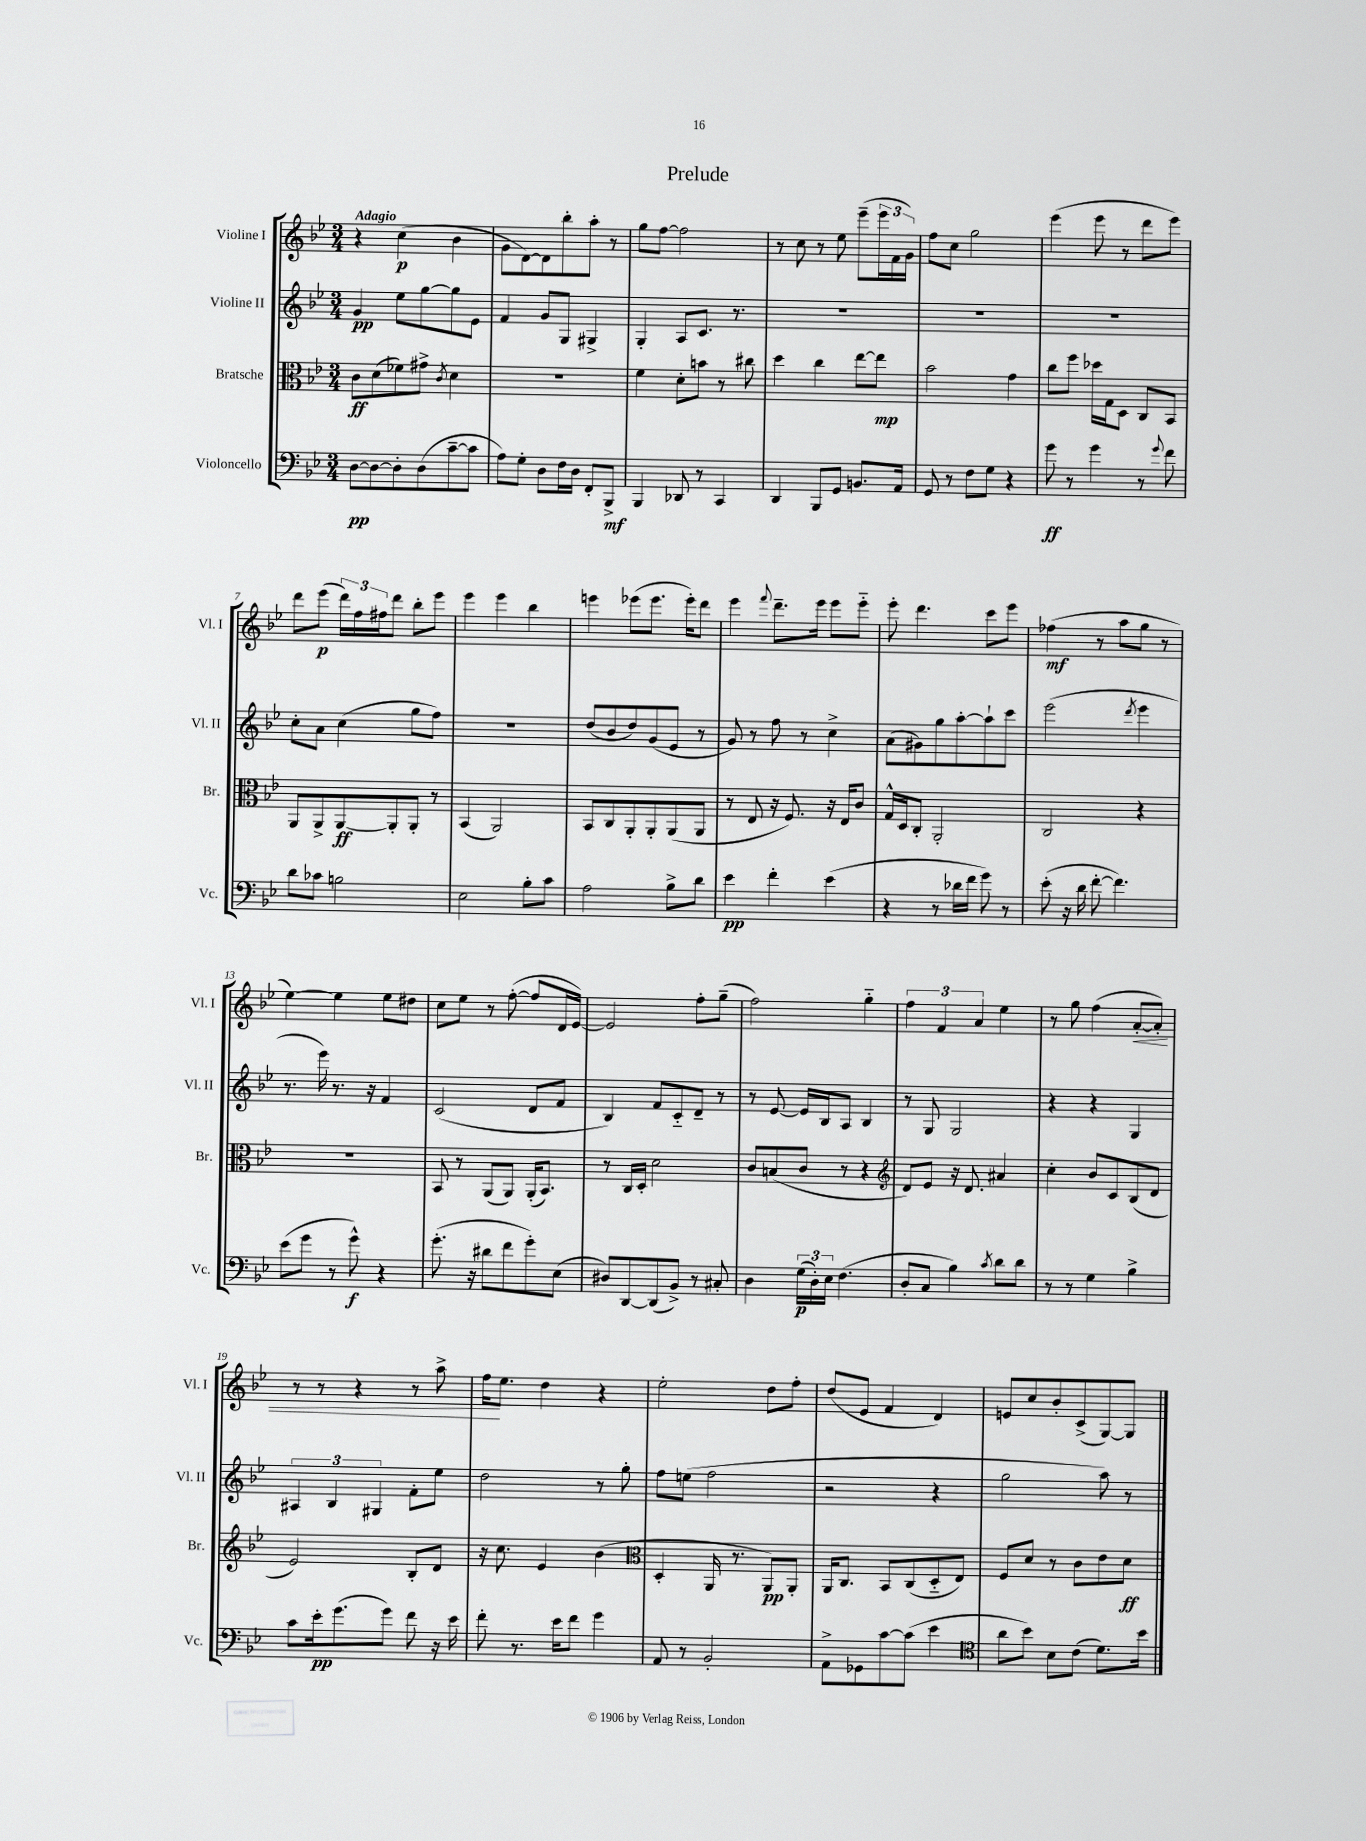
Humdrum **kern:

**kern	**dynam	**kern	**dynam	**kern	**dynam	**kern	**dynam
*part4	*part4	*part3	*part3	*part2	*part2	*part1	*part1
*staff4	*staff4	*staff3	*staff3	*staff2	*staff2	*staff1	*staff1
*I"Violoncello	*	*I"Bratsche	*	*I"Violine II	*	*I"Violine I	*
*I'Vc.	*	*I'Br.	*	*I'Vl. II	*	*I'Vl. I	*
*clefF4	*	*clefC3	*	*clefG2	*	*clefG2	*
*k[b-e-]	*	*k[b-e-]	*	*k[b-e-]	*	*k[b-e-]	*
*M3/4	*	*M3/4	*	*M3/4	*	*M3/4	*
=1	=1	=1	=1	=1	=1	=1	=1
!	!	!	!	!	!	!LO:TX:a:B:t=Adagio	!
[8D\L	pp	8c\L	ff	4g/	pp	4r	.
8D\_	.	(8d\	.	.	.	.	.
8D'\]	.	8f-X\)	.	8ee-\L	.	(4cc\	p
(8D\	.	8g#X^\J	.	[8gg\	.	.	.
.	.	8qc/	.	.	.	.	.
[8c~\	.	4d\	.	8gg\]	.	4b-\	.
8c\J]	.	.	.	8e-\J	.	.	.
=2	=2	=2	=2	=2	=2	=2	=2
8A\L)	.	2.r	.	4f/	.	8g\L	.
8G'\J	.	.	.	.	.	[8d\)	.
8D\L	.	.	.	8g/L	.	8d\]	.
16F\L	.	.	.	8G/J	.	8bb-'\	.
16D\JJ	.	.	.	.	.	.	.
8FF'/L	.	.	.	4G#X^/	.	8aa'\J	.
8BBB-^/J	mf	.	.	.	.	8r	.
=3	=3	=3	=3	=3	=3	=3	=3
4BBB-/	.	4f\	.	4G'/	.	8gg\L	.
.	.	.	.	.	.	[8ff\J	.
8DD-X/	.	8d'\L	.	8A/L	.	2ff\]	.
8r	.	8bn\J	.	8.c/J	.	.	.
4CC/	.	8r	.	.	.	.	.
.	.	.	.	8.r	.	.	.
.	.	8cc#X\	.	.	.	.	.
=4	=4	=4	=4	=4	=4	=4	=4
4DD/	.	4dd\	.	2.r	.	8r	.
.	.	.	.	.	.	8cc\	.
8BBB-/L	.	4cc\	.	.	.	8r	.
8GG/J	.	.	.	.	.	8ee-\	.
8.BBn/L	.	[8ee-\L	.	.	.	(8eee-~\L	.
.	.	8ee-\J]	mp	.	.	24eee-\L	.
.	.	.	.	.	.	24f\	.
16AA/Jk	.	.	.	.	.	.	.
.	.	.	.	.	.	24g\JJ)	.
=5	=5	=5	=5	=5	=5	=5	=5
8GG/	.	2b-\	.	2.r	.	8ff\L	.
8r	.	.	.	.	.	8cc\J	.
8F\L	.	.	.	.	.	2gg\	.
8G\J	.	.	.	.	.	.	.
4r	.	4g\	.	.	.	.	.
=6	=6	=6	=6	=6	=6	=6	=6
8g\	ff	8cc\L	.	2.r	.	(4eee-\	.
8r	.	8ff\J	.	.	.	.	.
4g\	.	16dd-X\LL	.	.	.	8eee-\	.
.	.	16G\J	.	.	.	.	.
.	.	8D\J	.	.	.	8r	.
8r	.	8C/L	.	.	.	8ddd\L	.
8qqg/	.	.	.	.	.	.	.
8f\	.	8BB-/J	.	.	.	8eee-\J)	.
!!LO:LB:g=z
=7	=7	=7	=7	=7	=7	=7	=7
8d\L	.	8AA/L	.	8cc'\L	.	8ddd\L	.
8c-X\J	.	8AA^/	.	8a\J	.	(8eee-\J	p
2Bn\	.	[8AA/	ff	(4cc\	.	24ddd\LL)	.
.	.	.	.	.	.	24ff\	.
.	.	.	.	.	.	24ff#X\J	.
.	.	8AA'/]	.	.	.	8ddd\J	.
.	.	8AA'/J	.	8gg\L	.	8bb-'\L	.
.	.	8r	.	8ff\J)	.	8eee-\J	.
=8	=8	=8	=8	=8	=8	=8	=8
2E-\	.	(4BB-/	.	2.r	.	4eee-\	.
.	.	2AA/)	.	.	.	4eee-\	.
8B-'\L	.	.	.	.	.	4bb-\	.
8c\J	.	.	.	.	.	.	.
=9	=9	=9	=9	=9	=9	=9	=9
2A\	.	8BB-/L	.	(8dd/L	.	4eeen\	.
.	.	8C/	.	8b-/	.	.	.
.	.	8AA'/	.	8dd/)	.	(8eee-X\L	.
.	.	8AA'/	.	(8g/	.	8.eee-\J	.
8B-^\L	.	(8AA/	.	8e-/J	.	.	.
.	.	.	.	.	.	16eee-'\KL)	.
8d\J	.	8AA/J	.	8r	.	8ddd\J	.
=10	=10	=10	=10	=10	=10	=10	=10
4e-\	pp	8r	.	8g/)	.	4eee-\	.
.	.	8E-/	.	8r	.	.	.
.	.	.	.	.	.	8qqfff/	.
4f'\	.	16r	.	8ff\	.	8.ddd~\L	.
.	.	8.F/)	.	.	.	.	.
.	.	.	.	8r	.	.	.
.	.	.	.	.	.	16eee-\Jk	.
(4e-\	.	16r	.	4cc^\	.	8eee-\L	.
.	.	16E-/KL	.	.	.	.	.
.	.	8c/J	.	.	.	8eee-\J	.
=11	=11	=11	=11	=11	=11	=11	=11
4r	.	16G^^/LL	.	(8a\L	.	8eee-'\	.
.	.	16D/J	.	.	.	.	.
.	.	8C'/J	.	8g#X\)	.	4.ddd\	.
8r	.	2AA'/	.	8gg\	.	.	.
16d-X\LL	.	.	.	[8aa'\	.	.	.
16f\JJ	.	.	.	.	.	.	.
8g\)	.	.	.	8aa`\]	.	8ccc\L	.
8r	.	.	.	8ccc\J	.	8eee-\J	.
=12	=12	=12	=12	=12	=12	=12	=12
(8e-'\	.	2C/	.	(2eee-\	.	(4ff-X\	mf
16r	.	.	.	.	.	.	.
16d\	.	.	.	.	.	.	.
[8f'\	.	.	.	.	.	8r	.
4.f\])	.	.	.	.	.	8aa\L	.
.	.	.	.	8qddd/	.	.	.
.	.	4r	.	4eee-\	.	8gg\J	.
.	.	.	.	.	.	8r	.
!!LO:LB:g=z
=13	=13	=13	=13	=13	=13	=13	=13
(8e-\L	.	2.r	.	8.r	.	[4ee-\)	.
8g\J	.	.	.	.	.	.	.
.	.	.	.	16eee-\)	.	.	.
8r	.	.	.	8.r	.	4ee-\]	.
8g^^\)	f	.	.	.	.	.	.
.	.	.	.	16r	.	.	.
4r	.	.	.	4f/	.	8ee-\L	.
.	.	.	.	.	.	8dd#X\J	.
=14	=14	=14	=14	=14	=14	=14	=14
(8.g'\	.	8BB-/	.	(2c/	.	8cc\L	.
.	.	8r	.	.	.	8ee-\J	.
16r	.	.	.	.	.	.	.
8d#X\L	.	(8AA/L	.	.	.	8r	.
8f\	.	8AA/J)	.	.	.	([8ff'\	.
8g'\)	.	(16AA'/KL	.	8d/L	.	8ff/L]	.
.	.	8.BB-/J)	.	.	.	.	.
(8E-\J	.	.	.	8f/J	.	16d/L	.
.	.	.	.	.	.	[16e-/JJ)	.
=15	=15	=15	=15	=15	=15	=15	=15
8D#X/L)	.	8r	.	4B-/)	.	2e-/]	.
[8DD/	.	16C/LL	.	.	.	.	.
.	.	16D'/JJ	.	.	.	.	.
(8DD/]	.	2d\	.	8f/L	.	.	.
8BB-^/J)	.	.	.	8c/	.	.	.
8r	.	.	.	8d~/J	.	8ff'\L	.
8C#X'/	.	.	.	8r	.	(8gg~\J	.
=16	=16	=16	=16	=16	=16	=16	=16
4D\	.	8c/L	.	8r	.	2ff\)	.
.	.	(8Bn/	.	[8e-/	.	.	.
(24G\LL	p	8c/J	.	16e-/LL]	.	.	.
24D'\)	.	.	.	.	.	.	.
.	.	.	.	16B-/J	.	.	.
24E-\JJ	.	.	.	.	.	.	.
(4.F\	.	8r	.	8A/J	.	.	.
.	.	4r	.	4B-/	.	4gg\	.
=17	=17	=17	=17	=17	=17	=17	=17
*	*	*clefG2	*	*	*	*	*
8D'/L	.	8d/L)	.	8r	.	6ff\	.
8C/J	.	8e-/J	.	8G/	.	.	.
.	.	.	.	.	.	6f/	.
4B-\)	.	16r	.	2G/	.	.	.
.	.	8.d/	.	.	.	.	.
.	.	.	.	.	.	6a/	.
8qc/	.	.	.	.	.	.	.
8d\L	.	4a#X/	.	.	.	4ee-\	.
8d\J	.	.	.	.	.	.	.
=18	=18	=18	=18	=18	=18	=18	=18
8r	.	4cc'\	.	4r	.	8r	.
8r	.	.	.	.	.	8gg\	.
4G\	.	8b-/L	.	4r	.	(4ff\	.
.	.	8c/	.	.	.	.	.
!	!	!	!	!	!	!	!LO:HP:b
4B-^\	.	(8B-/	.	4G/	.	[8a'/L	<
.	.	8d/J	.	.	.	8a'/J])	.
!!LO:LB:g=z
=19	=19	=19	=19	=19	=19	=19	=19
8c\L	.	2e-/)	.	6A#X/	.	8r	.
16e-'\k	pp	.	.	.	.	8r	.
.	.	.	.	6B-/	.	.	.
(8.g\	.	.	.	.	.	.	.
.	.	.	.	.	.	4r	.
.	.	.	.	6G#X/	.	.	.
8g\J)	.	.	.	.	.	.	.
8f\	.	8B-'/L	.	8f'\L	.	8r	.
16r	.	8d/J	.	8ee-\J	.	8aa^\	.
16e-\	.	.	.	.	.	.	.
=20	=20	=20	=20	=20	=20	=20	=20
8f'\	.	16r	.	2dd\	.	16ff\KL	.
.	.	8.cc\	.	.	.	8.ee-\J	[
8.r	.	.	.	.	.	.	.
.	.	4e-/	.	.	.	4dd\	.
16e-\KL	.	.	.	.	.	.	.
8f\J	.	.	.	.	.	.	.
4g\	.	(4b-\	.	8r	.	4r	.
.	.	.	.	8gg'\	.	.	.
=21	=21	=21	=21	=21	=21	=21	=21
*	*	*clefC3	*	*	*	*	*
8AA/	.	4D'/	.	8ff\L	.	2ee-'\	.
8r	.	.	.	(8een\J	.	.	.
2BB-'/	.	16AA/	.	2ff\	.	.	.
.	.	8.r	.	.	.	.	.
.	.	8AA/L)	pp	.	.	8dd\L	.
.	.	8AA'/J	.	.	.	8ff'\J	.
=22	=22	=22	=22	=22	=22	=22	=22
8AA^\L	.	16AA/KL	.	2r	.	(8dd/L	.
.	.	8.C/J	.	.	.	.	.
8GG-X\	.	.	.	.	.	8e-/J	.
[8c\	.	8BB-/L	.	.	.	4f/	.
(8c\J]	.	(8C/	.	.	.	.	.
4e-\	.	8D/	.	4r	.	4d/)	.
.	.	8E-/J)	.	.	.	.	.
=23	=23	=23	=23	=23	=23	=23	=23
*clefC4	*	*	*	*	*	*	*
8a\L	.	8F/L	.	2gg\	.	8en/L	.
8b-\J)	.	8d/J	.	.	.	8cc/	.
8B-\L	.	8r	.	.	.	8b-'/	.
(8c\J	.	8c\L	.	.	.	(8c^/	.
8.d\L)	.	8e-\	.	8aa\)	.	[8G/)	.
.	.	8d\J	ff	8r	.	8G/J]	.
16b-\Jk	.	.	.	.	.	.	.
==	==	==	==	==	==	==	==
*-	*-	*-	*-	*-	*-	*-	*-
